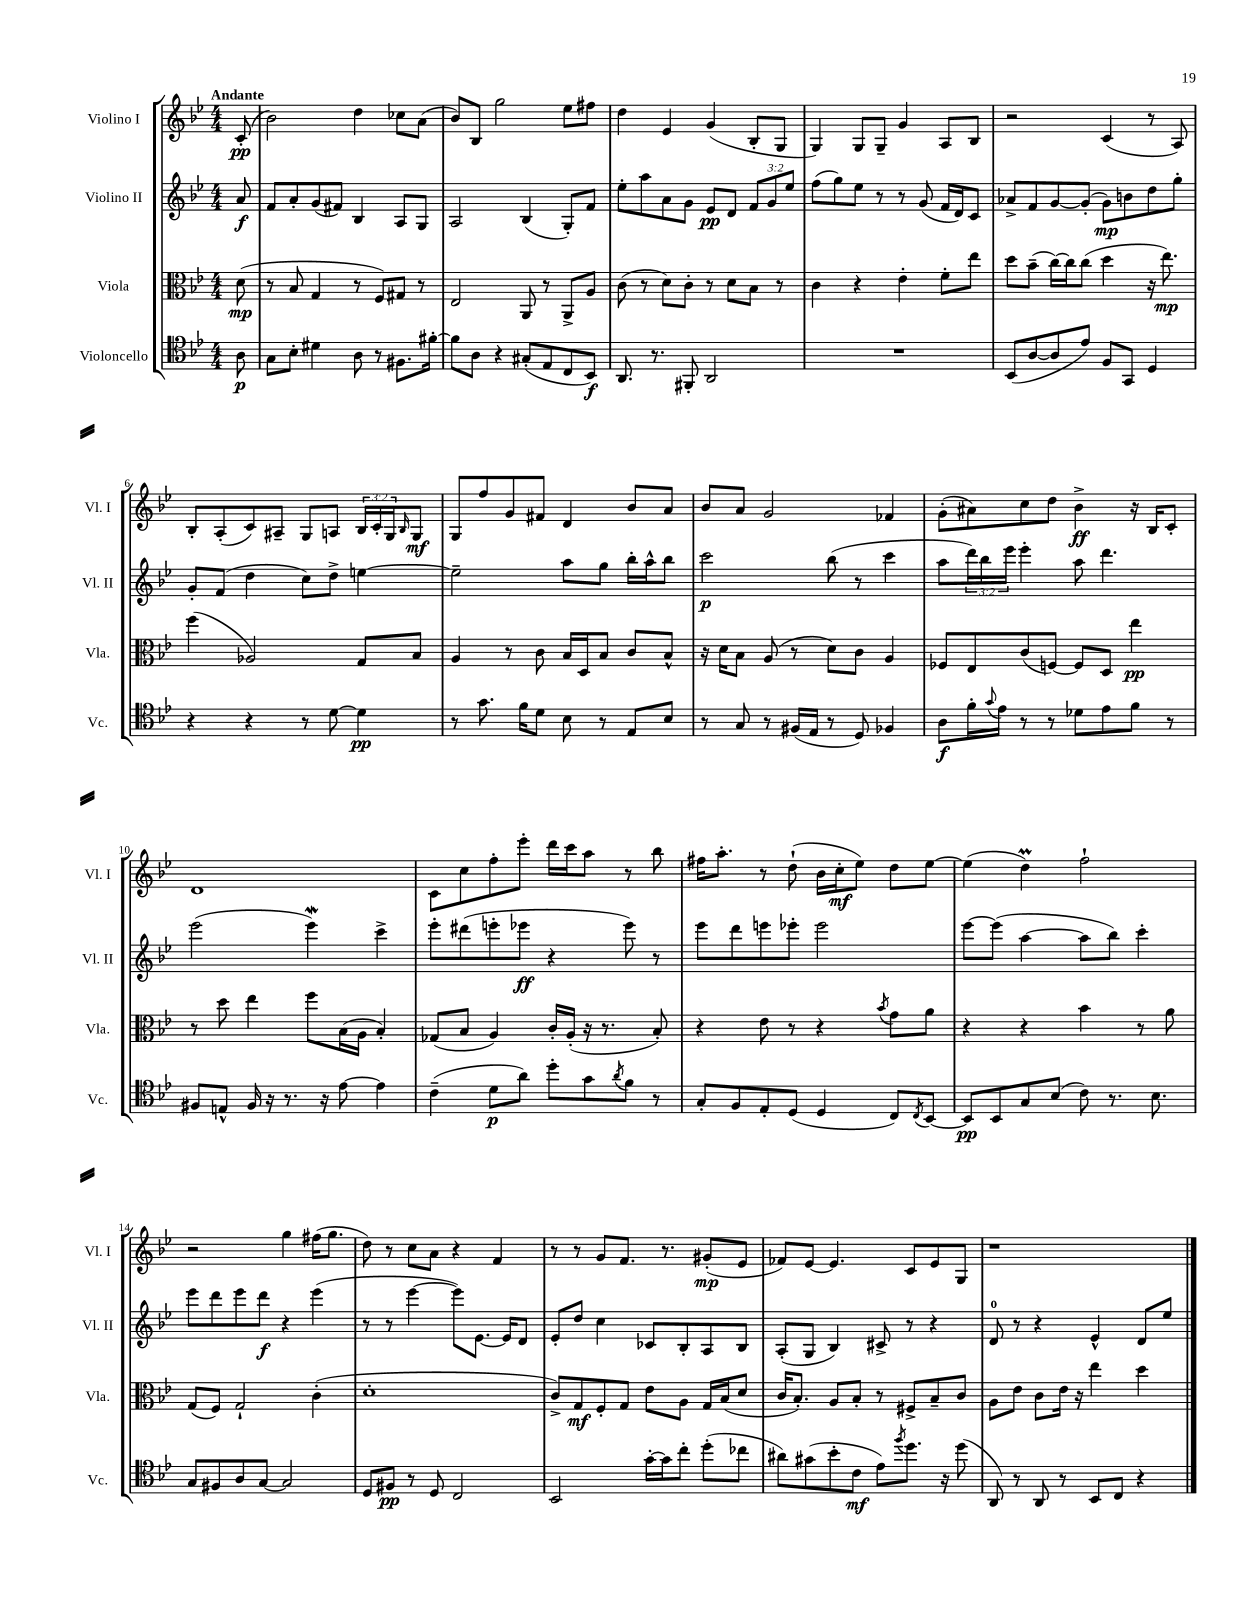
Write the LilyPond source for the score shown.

<<
\new StaffGroup <<
\new Staff = "s0" \with { instrumentName = "Violino I" shortInstrumentName = "Vl. I" } {
    \clef treble \key bes \major \numericTimeSignature \time 4/4 \override Staff.TupletNumber.text = #tuplet-number::calc-fraction-text \partial 8 \tempo "Andante"
    c'8-.\pp( |
    bes'2) d''4 ces''8 a'8( |
    bes'8) bes8 g''2 ees''8 fis''8 |
    d''4 ees'4 g'4( bes8-. g8 |
    g4) g8 g8-- g'4 a8 bes8 |
    r2 c'4( r8 a8) |
    bes8-. a8-.( c'8) ais8-- g8 a8 \tuplet 3/2 { bes16 c'16-. g16 } \grace { bes16 } g8\mf |
    g8 f''8 g'8 fis'8 d'4 bes'8 a'8 |
    bes'8 a'8 g'2 fes'4 |
    g'8-.( ais'8) c''8 d''8 bes'4->\ff r16 bes16 c'8-. |
    d'1 |
    c'8 c''8 f''8-. ees'''8-. d'''16 c'''16 a''8 r8 bes''8 |
    fis''16 a''8.-. r8 d''8-!( bes'16 c''16-.\mf ees''8) d''8 ees''8~ |
    ees''4( d''4\prall) f''2-! |
    r2 g''4 fis''16( g''8. |
    d''8) r8 c''8 a'8 r4 f'4 |
    r8 r8 g'8 f'8. r8. gis'8-.\mp( ees'8 |
    fes'8) ees'8~ ees'4. c'8 ees'8 g8 |
    r1 \bar "|." |
}
\new Staff = "s1" \with { instrumentName = "Violino II" shortInstrumentName = "Vl. II" } {
    \clef treble \key bes \major \numericTimeSignature \time 4/4 \override Staff.TupletNumber.text = #tuplet-number::calc-fraction-text \partial 8
    a'8\f |
    f'8 a'8-. g'8( fis'8) bes4 a8 g8 |
    a2 bes4( g8-.) f'8 |
    ees''8-. a''8 a'8 g'8 ees'8\pp d'8 \tuplet 3/2 { f'8 g'8 ees''8 } |
    f''8( g''8) ees''8 r8 r8 g'8( f'16 d'16) c'8 |
    aes'8-> f'8 g'8~ g'8-.( g'8\mp) b'8 d''8 g''8-. |
    g'8-. f'8( d''4 c''8) d''8-> e''4~ |
    e''2-- a''8 g''8 bes''16-. a''16-^ bes''8 |
    c'''2\p bes''8( r8 c'''4 |
    a''8 \tuplet 3/2 { d'''16) bes''16 ees'''16 } ees'''4-. a''8 d'''4. |
    ees'''2( ees'''4\mordent) c'''4-> |
    ees'''8-. dis'''8( e'''8-. ees'''8\ff r4 ees'''8) r8 |
    ees'''8 d'''8 e'''8 ees'''8-. ees'''2 |
    ees'''8~ ees'''8( a''4~ a''8 bes''8) c'''4-. |
    ees'''8 d'''8 ees'''8 d'''8\f r4 ees'''4( |
    r8 r8 ees'''4~ ees'''8) ees'8.~ ees'16 d'8 |
    ees'8-. d''8 c''4 ces'8 bes8-. a8 bes8 |
    a8-.( g8 bes4) cis'8-> r8 r4 |
    d'8-0 r8 r4 ees'4-^ d'8 ees''8 \bar "|." |
}
\new Staff = "s2" \with { instrumentName = "Viola" shortInstrumentName = "Vla." } {
    \clef alto \key bes \major \numericTimeSignature \time 4/4 \partial 8
    d'8\mp( |
    r8 bes8 g4 r8 f8) gis8 r8 |
    ees2 a,8 r8 a,8-> a8 |
    c'8( r8 d'8) c'8-. r8 d'8 bes8 r8 |
    c'4 r4 ees'4-. f'8-. ees''8 |
    d''8 bes'8--( c''16~) c''16 c''8( d''4 r16 ees''8.\mp) |
    f''4( aes2) g8 bes8 |
    a4 r8 c'8 bes16 d16 bes8 c'8 bes8-^ |
    r16 d'16 bes8 a8( r8 d'8) c'8 a4 |
    fes8 ees8 c'8( f8~) f8 d8 ees''4\pp |
    r8 d''8 ees''4 f''8 bes16( a16 bes4-.) |
    ges8( bes8 a4) c'16-. a16-.( r16 r8. bes8-.) |
    r4 ees'8 r8 r4 \acciaccatura { bes'8 } g'8 a'8 |
    r4 r4 bes'4 r8 a'8 |
    g8( f8) g2-! c'4-.( |
    d'1-. |
    c'8->) g8\mf f8-. g8 ees'8 a8 g16 bes16( d'8 |
    c'16 bes8.-.) a8 bes8-. r8 fis8-> bes8-- c'8 |
    a8 ees'8 c'8 ees'16 r16 ees''4 d''4 \bar "|." |
}
\new Staff = "s3" \with { instrumentName = "Violoncello" shortInstrumentName = "Vc." } {
    \clef tenor \key bes \major \numericTimeSignature \time 4/4 \partial 8
    a8\p |
    g8 bes8-. dis'4 a8 r8 fis8. fis'16~-. |
    fis'8 a8 r4 gis8-.( ees8 c8 bes,8\f) |
    a,8. r8. fis,8-. a,2 |
    R1 |
    bes,8( a8~ a8 ees'8) f8 g,8 d4 |
    r4 r4 r8 d'8~ d'4\pp |
    r8 g'8. f'16 d'8 bes8 r8 ees8 bes8 |
    r8 g8 r8 fis16( ees16 r8 d8) fes4 |
    a8\f f'16-. \appoggiatura { g'8 } ees'16 r8 r8 des'8 ees'8 f'8 r8 |
    fis8 e8-^ fis16 r16 r8. r16 ees'8~ ees'4 |
    c'4--( d'8\p a'8) d''8-. g'8 \acciaccatura { a'8 } f'8 r8 |
    g8-. f8 ees8-. d8( d4 c8) \acciaccatura { c8 } bes,8~ |
    bes,8\pp bes,8 g8 bes8( c'8) r8. bes8. |
    g8 fis8 a8 g8~ g2 |
    d8 fis8\pp r8 d8 c2 |
    bes,2 g'16~-. g'16 c''8-. d''8-.( ces''8 |
    ais'8) gis'8( bes'8-. c'8\mf ees'8) \acciaccatura { f''8 } d''8. r16 d''8( |
    a,8) r8 a,8 r8 bes,8 c8 r4 \bar "|." |
}
>>
>>
